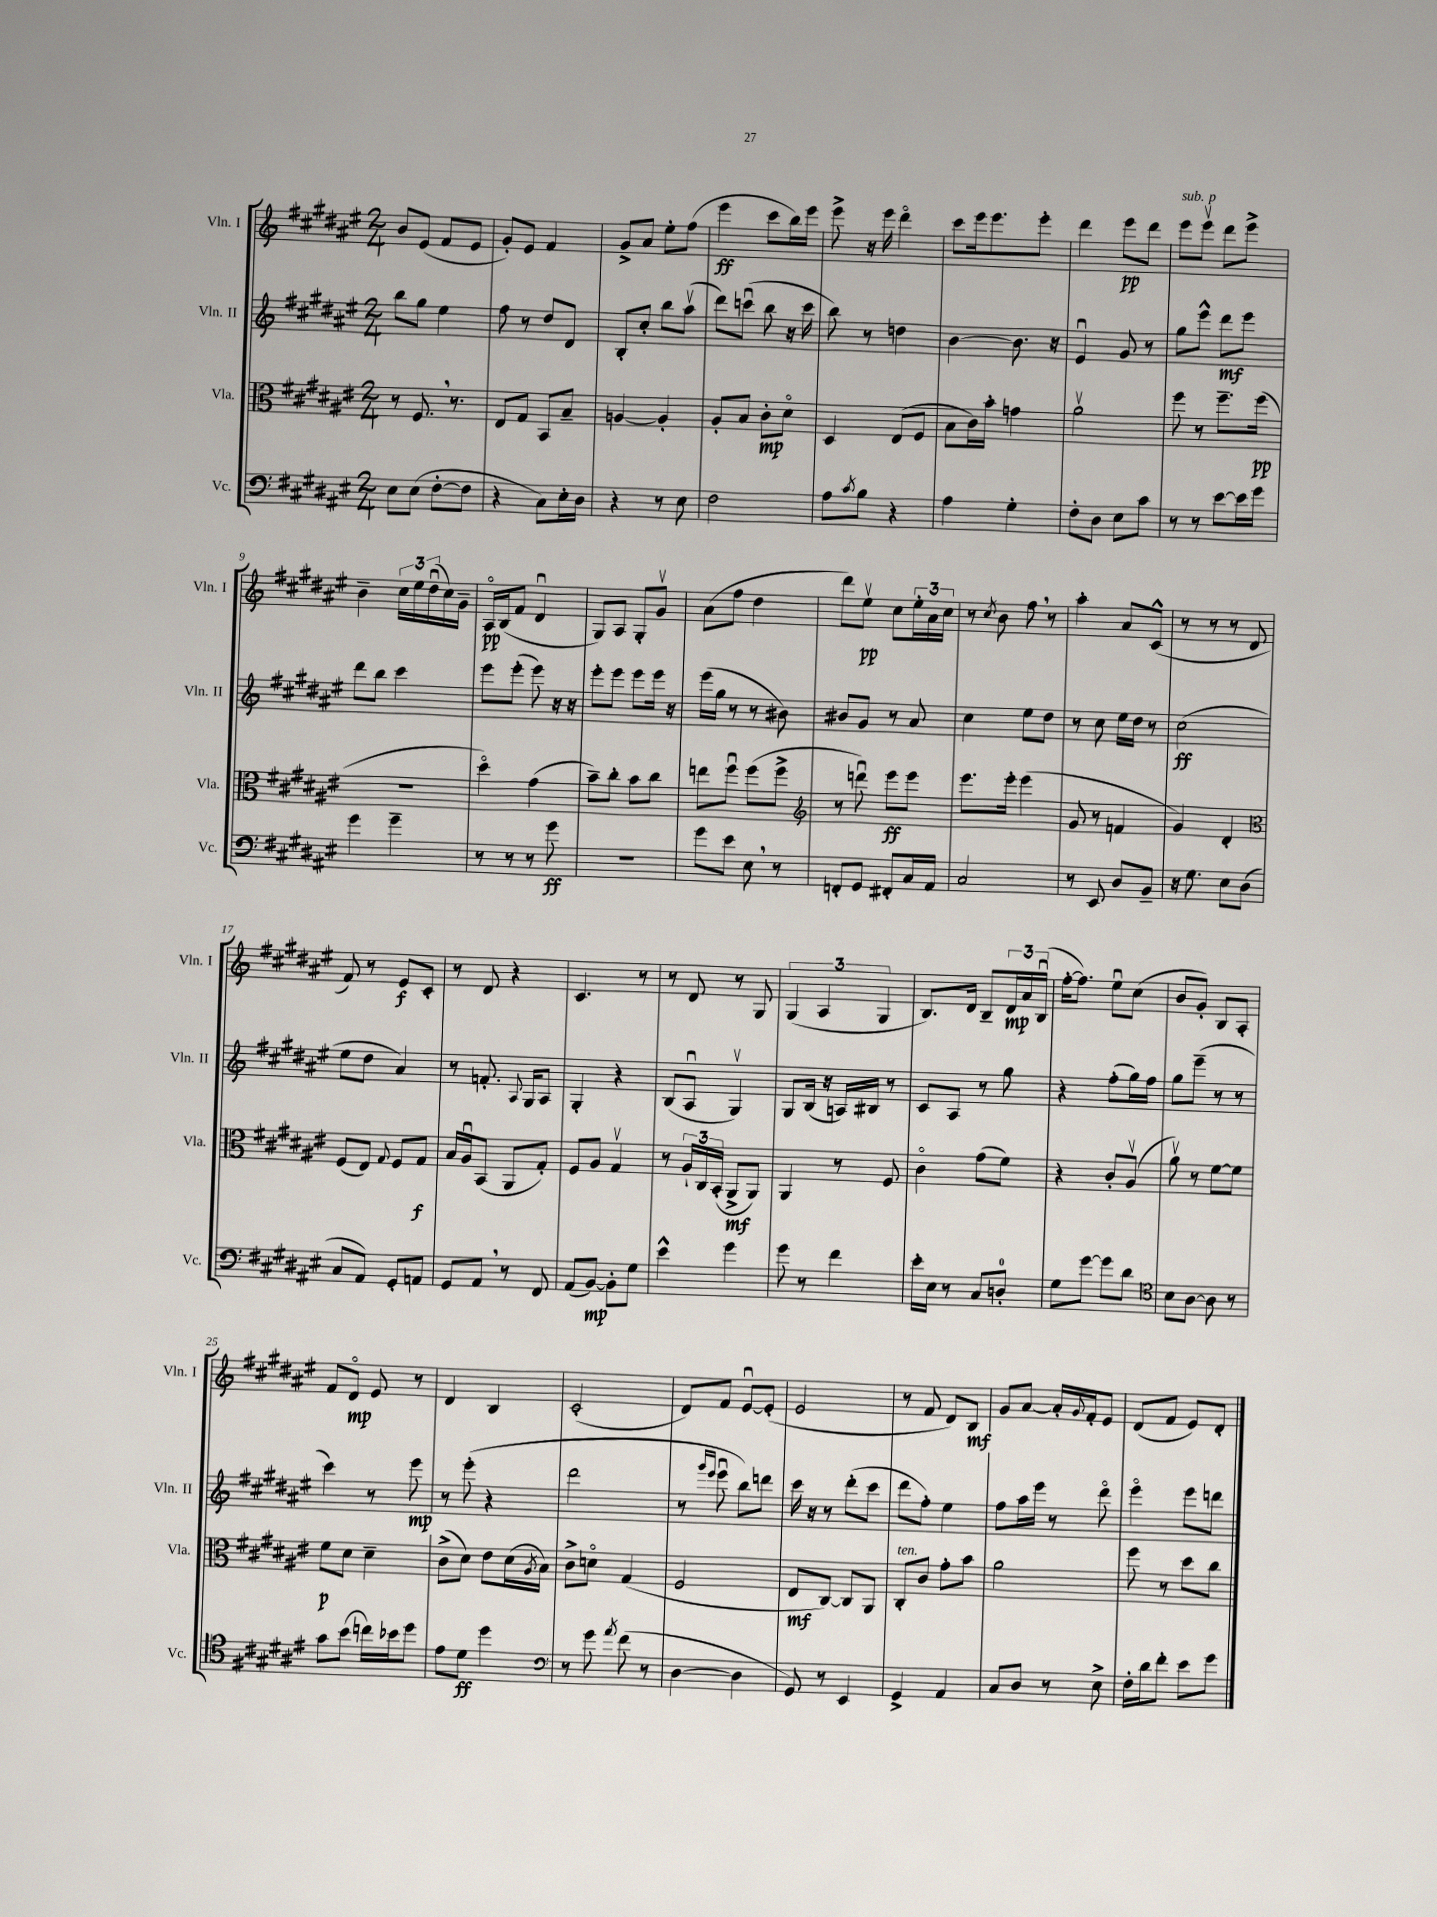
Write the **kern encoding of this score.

**kern	**dynam	**kern	**dynam	**kern	**dynam	**kern	**dynam
*part4	*part4	*part3	*part3	*part2	*part2	*part1	*part1
*staff4	*staff4	*staff3	*staff3	*staff2	*staff2	*staff1	*staff1
*I"Vc.	*	*I"Vla.	*	*I"Vln. II	*	*I"Vln. I	*
*I'Vc.	*	*I'Vla.	*	*I'Vln. II	*	*I'Vln. I	*
*clefF4	*	*clefC3	*	*clefG2	*	*clefG2	*
*k[f#c#g#d#a#e#]	*	*k[f#c#g#d#a#e#]	*	*k[f#c#g#d#a#e#]	*	*k[f#c#g#d#a#e#]	*
*M2/4	*	*M2/4	*	*M2/4	*	*M2/4	*
=1	=1	=1	=1	=1	=1	=1	=1
8E#\L	.	8r	.	8bb\L	.	8b/L	.
(8E#\J	.	8.F#,/	.	8gg#\J	.	(8e#/J	.
[8F#'\L	.	.	.	4ee#\	.	8f#/L	.
.	.	8.r	.	.	.	.	.
8F#\J]	.	.	.	.	.	8e#/J	.
=2	=2	=2	=2	=2	=2	=2	=2
4r	.	8E#/L	.	8ff#\	.	8g#'/L)	.
.	.	8G#/J	.	8r	.	8e#/J	.
8C#\L)	.	8BB/L	.	8dd#/L	.	4f#/	.
16E#'\L	.	8B~/J	.	8d#/J	.	.	.
16D#\JJ	.	.	.	.	.	.	.
=3	=3	=3	=3	=3	=3	=3	=3
4r	.	[4An/	.	8B'/L	.	8g#^/L	.
.	.	.	.	8cc#'/J	.	8a#/J	.
8r	.	4A'/]	.	8bb\L	.	8ee#'\L	.
8E#\	.	.	.	(8aa#v\J	.	(8ff#\J	.
=4	=4	=4	=4	=4	=4	=4	=4
2F#\	.	8A#'/L	.	8ddd#\L)	.	4eee#\	ff
.	.	8B/J	.	(8cccnu\J	.	.	.
.	.	8c#'\L	mp	8bb\	.	8ccc#\L	.
.	.	8d#\J	.	16r	.	16bb\L)	.
.	.	.	.	16ccc\	.	16eee#\JJ	.
=5	=5	=5	=5	=5	=5	=5	=5
8A#\L	.	4D#/	.	8bb\)	.	8eee#^\	.
8qc#/	.	.	.	.	.	.	.
8B\J	.	.	.	8r	.	16r	.
.	.	.	.	.	.	16eee#\	.
4r	.	(8E#/L	.	4ddn\	.	4ddd#\	.
.	.	8F#/J	.	.	.	.	.
=6	=6	=6	=6	=6	=6	=6	=6
4A#\	.	8B\L	.	[4b\	.	8ccc#\L	.
.	.	16c#\L)	.	.	.	16eee#\k	.
.	.	16b'\JJ	.	.	.	8.eee#\	.
4G#'\	.	4gn\	.	8.b\]	.	.	.
.	.	.	.	.	.	8eee#'\J	.
.	.	.	.	16r	.	.	.
=7	=7	=7	=7	=7	=7	=7	=7
8F#'\L	.	2a#v\	.	4e#u/	.	4ddd#\	.
8D#\J	.	.	.	.	.	.	.
8E#\L	.	.	.	8g#/	.	8eee#\L	pp
8c#\J	.	.	.	8r	.	8ddd#\J	.
=8	=8	=8	=8	=8	=8	=8	=8
!	!	!	!	!	!	!LO:TX:a:i:t=sub. p	!
8r	.	8ff#\	.	8gg#\L	.	8eee#\L	.
8r	.	8r	.	8eee#^^\J	.	8eee#v\J	.
[8e#\L	.	8.ff#~\L	.	8ddd#\L	mf	8ddd#\L	.
16e#\L]	.	.	.	8eee#\J	.	8eee#^\J	.
16g#\JJ	.	(16ff#\Jk	pp	.	.	.	.
!!LO:LB:g=z
=9	=9	=9	=9	=9	=9	=9	=9
4g#\	.	2r	.	8ddd#\L	.	4b~\	.
.	.	.	.	8bb\J	.	.	.
4g#~\	.	.	.	4ccc#\	.	24cc#\LL	.
.	.	.	.	.	.	24ee#\	.
.	.	.	.	.	.	(24dd#u\	.
.	.	.	.	.	.	16cc#\)	.
.	.	.	.	.	.	16g#~\JJ	.
=10	=10	=10	=10	=10	=10	=10	=10
8r	.	4dd#\)	.	8eee#\L	.	16A#/LL	pp
.	.	.	.	.	.	(16B/J	.
8r	.	.	.	(8eee#'\J	.	8f#/J	.
8r	.	(4g#\	.	8eee#\)	.	4d#u/	.
8g#\	ff	.	.	16r	.	.	.
.	.	.	.	16r	.	.	.
=11	=11	=11	=11	=11	=11	=11	=11
2r	.	8b~\L)	.	8eee#'\L	.	8G#/L)	.
.	.	8cc#'\J	.	8eee#\J	.	8A#/J	.
.	.	8b\L	.	8eee#\L	.	8G#'/L	.
.	.	8cc#\J	.	16eee#\Jk	.	8g#v/J	.
.	.	.	.	16r	.	.	.
=12	=12	=12	=12	=12	=12	=12	=12
8g#\L	.	8een\L	.	(16eee#\LL	.	(8a#\L	.
.	.	.	.	16gg#\JJ	.	.	.
8e#\J	.	8ff#u\J	.	8r	.	8ff#\J	.
8E#,\	.	(8ff#\L	.	8r	.	4dd#\	.
8r	.	8ff#^\J	.	8b#X\)	.	.	.
=13	=13	=13	=13	=13	=13	=13	=13
*	*	*clefG2	*	*	*	*	*
8FFn'/L	.	8r	.	8b#X/L	.	8ddd#\L)	.
8GG#/J	.	8dddnu\)	.	8g#/J	.	8ee#v\J	pp
8FF#X'/L	.	8eee#\L	ff	8r	.	8cc#\L	.
16C#/L	.	8eee#\J	.	8a#/	.	24ee#'\L	.
.	.	.	.	.	.	24a#\	.
16AA#/JJ	.	.	.	.	.	.	.
.	.	.	.	.	.	24cc#\JJ	.
=14	=14	=14	=14	=14	=14	=14	=14
2C#/	.	8.eee#\L	.	4cc#\	.	8r	.
.	.	.	.	.	.	8qcc#/	.
.	.	.	.	.	.	8b\	.
.	.	16eee#'\Jk	.	.	.	.	.
.	.	(4eee#\	.	8ee#\L	.	8ff#,\	.
.	.	.	.	8dd#\J	.	8r	.
=15	=15	=15	=15	=15	=15	=15	=15
8r	.	8g#/	.	8r	.	4aa#'\	.
8EE#/	.	8r	.	8cc#\	.	.	.
8D#/L	.	4fn/	.	16ee#\LL	.	8a#/L	.
.	.	.	.	16dd#\JJ	.	.	.
8BB~/J	.	.	.	8r	.	(8c#^^/J	.
=16	=16	=16	=16	=16	=16	=16	=16
16r	.	4g#/)	.	(2cc#\	ff	8r	.
8.G#\	.	.	.	.	.	.	.
.	.	.	.	.	.	8r	.
8E#\L	.	4d#'/	.	.	.	8r	.
(8D#\J	.	.	.	.	.	8d#/	.
!!LO:LB:g=z
=17	=17	=17	=17	=17	=17	=17	=17
*	*	*clefC3	*	*	*	*	*
8C#/L	.	(8F#/L	.	8ee#\L	.	8f#/)	.
8AA#/J)	.	8E#/J)	.	8dd#\J	.	8r	.
.	.	8qqG#/	.	.	.	.	.
8GG#'/L	.	8F#/L	.	4a#/)	.	8e#/L	f
8AAn/J	.	8G#/J	f	.	.	8c#'/J	.
=18	=18	=18	=18	=18	=18	=18	=18
8GG#/L	.	16B/LL	.	8r	.	8r	.
.	.	16A#u/J	.	.	.	.	.
8AA#,/J	.	(8BB/J	.	8.fn'/	.	8d#/	.
8r	.	8AA#/L	.	.	.	4r	.
.	.	.	.	8qqA#/	.	.	.
.	.	.	.	16G#/KL	.	.	.
8FF#/	.	8G#'/J)	.	8A#/J	.	.	.
=19	=19	=19	=19	=19	=19	=19	=19
(8AA#/L	.	8F#/L	.	4G#'/	.	4.c#/	.
[8BB/J)	mp	8A#/J	.	.	.	.	.
8BB'\L]	.	4G#v/	.	4r	.	.	.
8G#\J	.	.	.	.	.	8r	.
=20	=20	=20	=20	=20	=20	=20	=20
4e#^^\	.	8r	.	(8B/L	.	8r	.
.	.	24A#`/LL	.	8A#u/J	.	8d#/	.
.	.	24C#/	.	.	.	.	.
.	.	(24BB'/JJ	.	.	.	.	.
4g#\	.	8AA#^/L	mf	4G#v/)	.	8r	.
.	.	8AA#/J)	.	.	.	8G#/	.
=21	=21	=21	=21	=21	=21	=21	=21
8g#\	.	4AA#/	.	8G#/L	.	(6G#/	.
8r	.	.	.	(16B/Jk	.	.	.
.	.	.	.	.	.	6A#/	.
.	.	.	.	16r	.	.	.
4f#\	.	8r	.	16An/LL)	.	.	.
.	.	.	.	16B#X/JJ	.	.	.
.	.	.	.	.	.	6G#/	.
.	.	8F#/	.	8r	.	.	.
=22	=22	=22	=22	=22	=22	=22	=22
16e#'\LL	.	4c#\	.	8c#/L	.	8.B/L)	.
16E#\JJ	.	.	.	.	.	.	.
8r	.	.	.	8A#/J	.	.	.
.	.	.	.	.	.	16d#/Jk	.
8C#/L	.	(8g#\L	.	8r	.	8B~/L	.
8Dn'/J	.	8f#\J)	.	8gg#\	.	24d#/L	mp
.	.	.	.	.	.	24a#/	.
.	.	.	.	.	.	(24Bu/JJ	.
=23	=23	=23	=23	=23	=23	=23	=23
8G#\L	.	4r	.	4r	.	[16ff#'\KL	.
.	.	.	.	.	.	8.ff#\J])	.
[8g#\J	.	.	.	.	.	.	.
8g#\L]	.	8c#'/L	.	(8ff#'\L	.	8ee#u\L	.
8d#\J	.	(8A#v/J	.	16gg#\L)	.	(8cc#\J	.
.	.	.	.	16ff#\JJ	.	.	.
=24	=24	=24	=24	=24	=24	=24	=24
*clefC4	*	*	*	*	*	*	*
8B\L	.	8a#v\)	.	8gg#\L	.	8b/L	.
[8A#\J	.	8r	.	(8eee#~\J	.	8g#'/J)	.
8A#\]	.	[8f#\L	.	8r	.	8B/L	.
8r	.	8f#\J]	.	8r	.	8A#'/J	.
!!LO:LB:g=z
=25	=25	=25	=25	=25	=25	=25	=25
8g#\L	.	8f#\L	p	4ccc#\)	.	8f#/L	.
(8b\J	.	8d#\J	.	.	.	8d#/J	mp
16ccn\LL)	.	4d#~\	.	8r	.	8e#/	.
16b-X\J	.	.	.	.	.	.	.
8dd#\J	.	.	.	8eee#\	mp	8r	.
=26	=26	=26	=26	=26	=26	=26	=26
8e#\L	.	(8c#^\L	.	8r	.	4d#/	.
8d#\J	ff	8d#\J)	.	(8eee#'\	.	.	.
4dd#\	.	8e#\L	.	4r	.	4B/	.
.	.	(16d#\L	.	.	.	.	.
.	.	8qA#/	.	.	.	.	.
.	.	16B\JJ)	.	.	.	.	.
=27	=27	=27	=27	=27	=27	=27	=27
*clefF4	*	*	*	*	*	*	*
8r	.	8c#^\L	.	2ddd#\	.	(2c#'/	.
8g#\	.	8dn\J	.	.	.	.	.
8qa#/	.	.	.	.	.	.	.
(8f#\	.	(4G#/	.	.	.	.	.
8r	.	.	.	.	.	.	.
=28	=28	=28	=28	=28	=28	=28	=28
[4D#\	.	2F#/	.	8r	.	8d#/L)	.
.	.	.	.	16qqggg#/LL	.	.	.
.	.	.	.	16qqeee#/JJ	.	.	.
.	.	.	.	8eee#u\	.	8f#/J	.
4D#\]	.	.	.	8bb\L)	.	[8e#u/L	.
.	.	.	.	8dddn\J	.	(8e#'/J]	.
=29	=29	=29	=29	=29	=29	=29	=29
8GG#/)	.	8E#/L	mf	16ccc#\	.	2e#/	.
.	.	.	.	16r	.	.	.
8r	.	[8C#/J)	.	8r	.	.	.
4EE#/	.	8C#/L]	.	(8ddd#'\L	.	.	.
.	.	8AA#/J	.	8ccc#\J	.	.	.
=30	=30	=30	=30	=30	=30	=30	=30
!	!	!LO:TX:a:i:t=ten.	!	!	!	!	!
4GG#^/	.	8C#'/L	.	8ddd#\L	.	8r	.
.	.	8c#/J	.	8ff#'\J)	.	8f#/	.
4AA#/	.	8g#'\L	.	4ee#\	.	8d#/L)	.
.	.	8b\J	.	.	.	8B/J	mf
=31	=31	=31	=31	=31	=31	=31	=31
8C#/L	.	2a#\	.	8ff#\L	.	8g#/L	.
8D#/J	.	.	.	16aa#\L	.	[8a#/J	.
.	.	.	.	16eee#\JJ	.	.	.
8r	.	.	.	8r	.	16a#'/LL]	.
.	.	.	.	.	.	8qqg#/	.
.	.	.	.	.	.	16f#'/J	.
8E#^\	.	.	.	8ddd#\	.	8e#/J	.
=32	=32	=32	=32	=32	=32	=32	=32
16F#'\LL	.	8ff#\	.	4eee#\	.	(8d#/L	.
16d#\J	.	.	.	.	.	.	.
8f#'\J	.	8r	.	.	.	8f#/J	.
8e#\L	.	8dd#\L	.	8eee#\L	.	8e#/L)	.
8g#\J	.	8cc#\J	.	8dddn\J	.	8d#'/J	.
==	==	==	==	==	==	==	==
*-	*-	*-	*-	*-	*-	*-	*-
